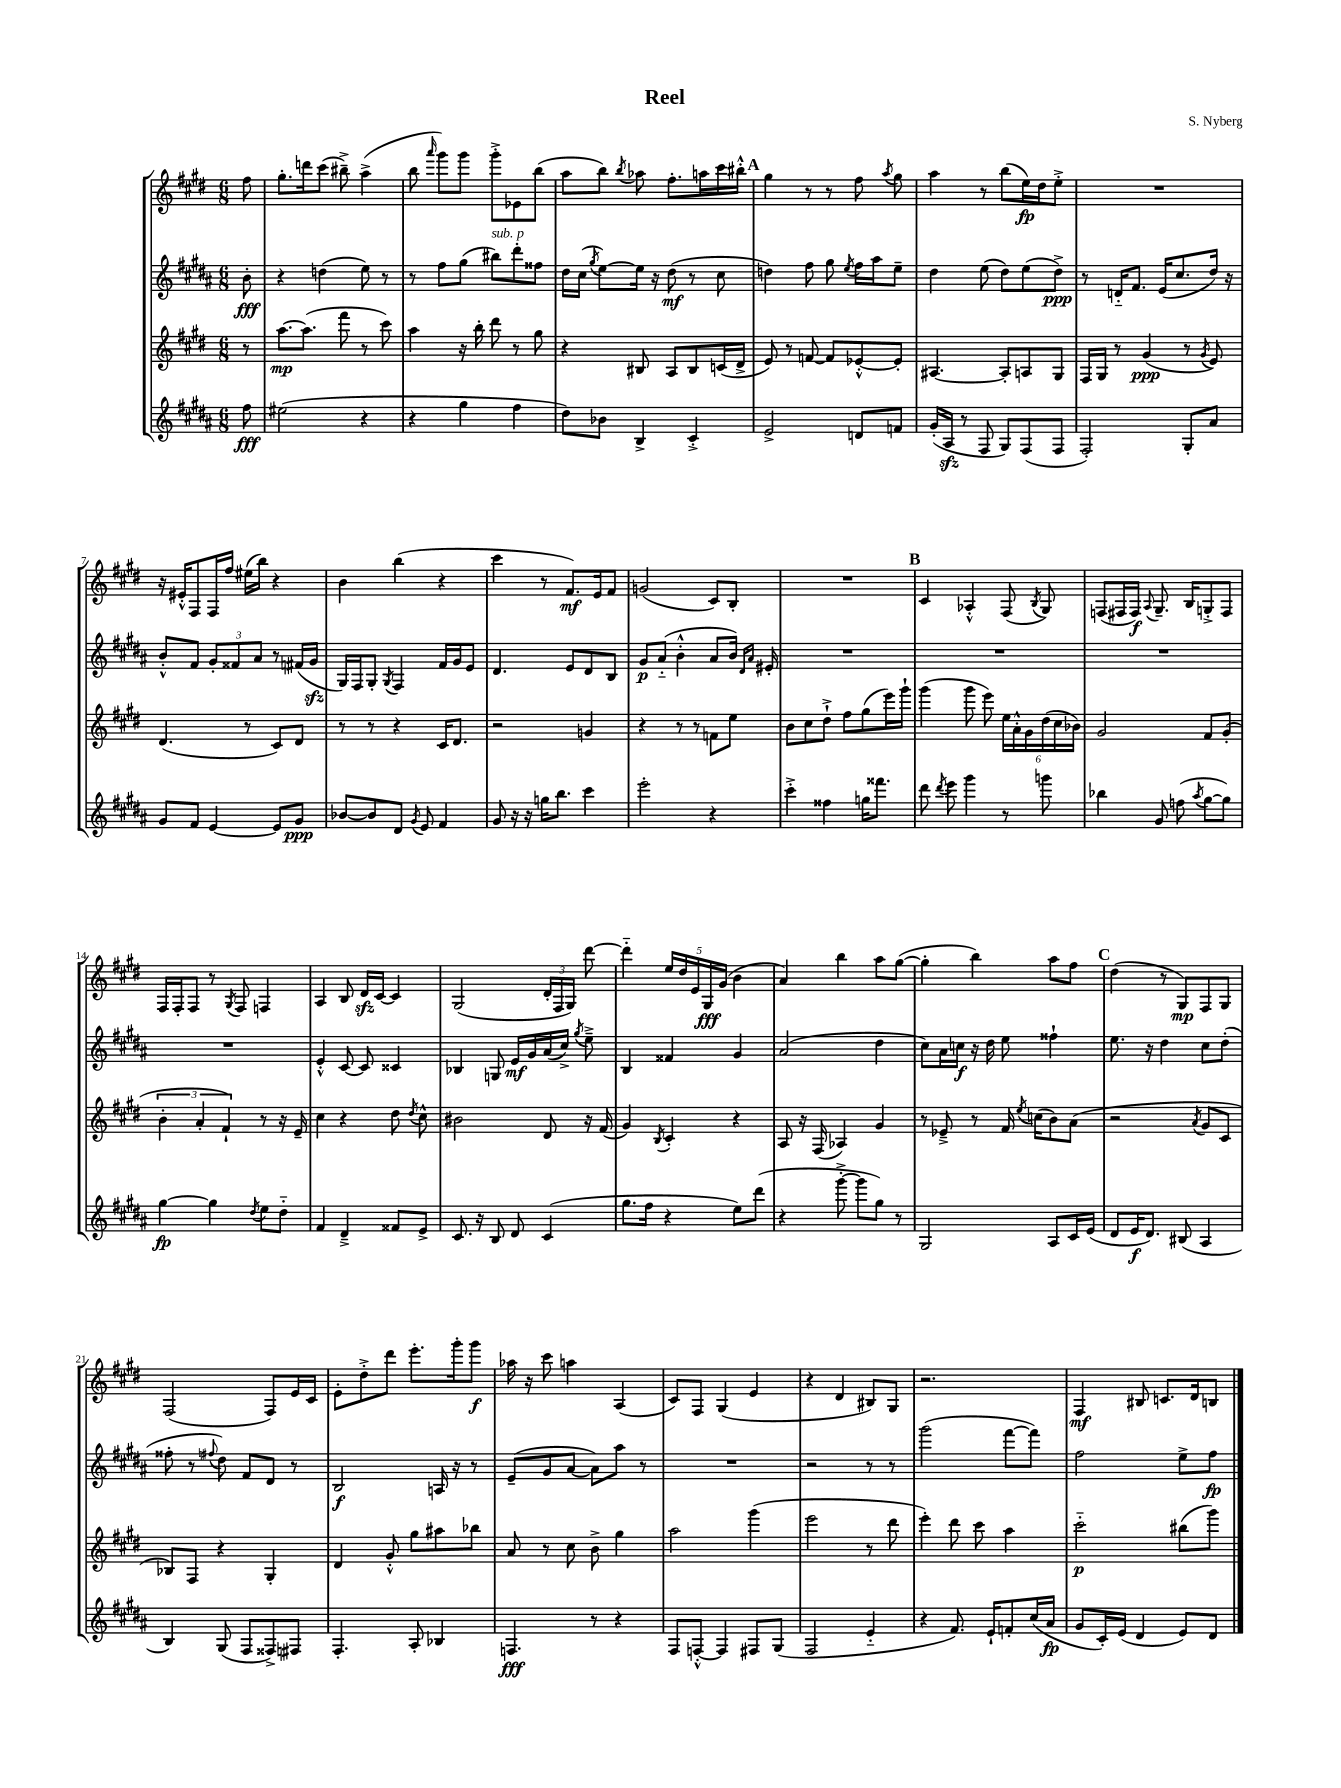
\header { title = "Reel" composer = "S. Nyberg" }
<<
\new StaffGroup <<
\new Staff = "s0" {
    \clef treble \key e \major \numericTimeSignature \time 6/8 \partial 8
    \autoBeamOff fis''8 |
    gis''8.[-. d'''16 cis'''8]( bis''8--->) a''4->( |
    b''8 \grace { a'''16 } gis'''8[) gis'''8] gis'''8[-.-> ees'8 b''8]( |
    a''8[ b''8]) \acciaccatura { b''8 } aes''8 fis''8.[-. a''16 cis'''16 bis''16]-.-^ |
    \mark \markup { \bold "A" } gis''4 r8 r8 fis''8 \acciaccatura { a''8 } gis''8 |
    a''4 r8 b''8[( e''16\fp) dis''16 e''8]-.-> |
    R2. |
    r16 eis'16[-.-^ fis8 fis16 fis''16] eis''16[( b''16]) r4 |
    b'4 b''4( r4 |
    cis'''4 r8 fis'8.[\mf) e'16 fis'8] |
    g'2( cis'8[) b8]-. |
    R2. |
    \mark \markup { \bold "B" } cis'4 aes4-.-^ fis8( \acciaccatura { b8 } gis8) |
    f8[( fis16 fis16]\f) \appoggiatura { a8 } gis8.-- b16[ g8-.-> fis8] |
    fis16[ fis16-. fis8] r8 \acciaccatura { gis8 } fis8 f4 |
    a4 b8 dis'16[\sfz cis'16]~ cis'4 |
    gis2( \tuplet 3/2 { dis'16[-. fis16 gis16]) } dis'''8~ |
    dis'''4-_ \tuplet 5/4 { e''16[ dis''16 e'16 gis16\fff gis'16]( } b'4 |
    a'4) b''4 a''8[ gis''8]~( |
    gis''4-. b''4) a''8[ fis''8] |
    \mark \markup { \bold "C" } dis''4( r8 gis8[\mp) fis8 gis8] |
    fis2( fis8[) e'16 cis'16] |
    e'8[-. dis''8-.-> dis'''8] e'''8.[-. gis'''16-. gis'''8]\f |
    aes''16 r16 cis'''8 a''4 a4( |
    cis'8[) fis8] gis4( e'4 |
    r4 dis'4 bis8[) gis8] |
    r2. |
    fis4\mf bis8 c'8.[ dis'16 b8] \bar "|." |
}
\new Staff = "s1" {
    \clef treble \key b \major \numericTimeSignature \time 6/8 \partial 8
    \autoBeamOff b'8-.\fff |
    r4 d''4( e''8) r8 |
    r8 fis''8[ gis''8]( bis''8[^\markup { \italic "sub. p" }) dis'''8-. fisis''8] |
    dis''16[ cis''16]( \acciaccatura { gis''8 } e''8[~) e''16] r16 dis''8\mf( r8 cis''8 |
    \mark \markup { \bold "A" } d''4) fis''8 gis''8 \acciaccatura { e''8 } fis''16[ ais''16 e''8]-- |
    dis''4 e''8( dis''8[) e''8( dis''8]->\ppp) |
    r8 d'16[-_ fis'8.] e'16[( cis''8. dis''16]) r16 |
    b'8[-.-^ fis'8] \tuplet 3/2 { gis'8[-. fisis'8 ais'8] } r8 fis'16[( gis'16]\sfz |
    gis16[) fis16 gis8]-. \acciaccatura { gis8 } fis4 fis'16[ gis'16 e'8] |
    dis'4. e'8[ dis'8 b8] |
    gis'8[\p ais'8]-_( b'4-.-^ ais'8[ b'16]) \grace { dis'16[ ais'16] } eis'16-. |
    R2. |
    \mark \markup { \bold "B" } R2. |
    R2. |
    R2. |
    e'4-.-^ cis'8~ cis'8 cisis'4 |
    bes4 g8 e'16[\mf gis'16 ais'16( cis''16]->) \acciaccatura { gis''8 } e''8---> |
    b4 fisis'4 gis'4 |
    ais'2( dis''4 |
    cis''8[) ais'16 c''16]\f r16 dis''16 e''8 fisis''4-! |
    \mark \markup { \bold "C" } e''8. r16 dis''4 cis''8[ dis''8]-.( |
    fisis''8-. r8 \appoggiatura { fis''8 } dis''8) fis'8[ dis'8] r8 |
    b2\f a16 r16 r8 |
    e'8[--( gis'8 ais'8]~ ais'8[) ais''8] r8 |
    R2. |
    r2 r8 r8 |
    gis'''2( fis'''8[~ fis'''8]) |
    fis''2 e''8[-> fis''8]\fp \bar "|." |
}
\new Staff = "s2" {
    \clef treble \key e \major \numericTimeSignature \time 6/8 \partial 8
    \autoBeamOff r8 |
    a''8.[~\mp a''8.]( fis'''8 r8 cis'''8) |
    a''4 r16 b''16-. dis'''8 r8 gis''8 |
    r4 bis8 a8[ bis8 c'16( dis'16]-> |
    \mark \markup { \bold "A" } e'8) r8 f'8~ f'8[ ees'8~-.-^ ees'8]-. |
    ais4.~ ais8[-. a8 gis8] |
    fis16[ gis16] r8 gis'4\ppp( r8 \acciaccatura { gis'8 } e'8) |
    dis'4.( r8 cis'8[) dis'8] |
    r8 r8 r4 cis'16[ dis'8.] |
    r2 g'4 |
    r4 r8 r8 f'8[ e''8] |
    b'8[ cis''8 dis''8]-!-> fis''8[ gis''8( e'''16) gis'''16]-! |
    \mark \markup { \bold "B" } gis'''4( gis'''8 e'''8) \tuplet 6/4 { e''16[ a'16-.-^ gis'16 dis''16( cis''16 bes'16]) } |
    gis'2 fis'8[ gis'8]-.( |
    \tuplet 3/2 { b'4-. a'4-. fis'4-!) } r8 r16 e'16-- |
    cis''4 r4 dis''8 \acciaccatura { dis''8 } cis''8-^ |
    bis'2 dis'8 r16 fis'16( |
    gis'4) \acciaccatura { b8 } cis'4-. r4 |
    a8 r16 fis16( aes4) gis'4 |
    r8 ees'8---> r8 fis'16 \acciaccatura { e''8 } c''16[( b'8) a'8]( |
    \mark \markup { \bold "C" } r2 \acciaccatura { a'8 } gis'8[ cis'8] |
    bes8[) fis8] r4 gis4-. |
    dis'4 gis'8-.-^ gis''8[ ais''8 bes''8] |
    a'8 r8 cis''8 b'8-> gis''4 |
    a''2 gis'''4( |
    e'''2 r8 dis'''8 |
    e'''4-.) dis'''8 cis'''8 a''4 |
    cis'''2-_\p bis''8[( gis'''8]) \bar "|." |
}
\new Staff = "s3" {
    \clef treble \key b \major \numericTimeSignature \time 6/8 \partial 8
    \autoBeamOff fis''8\fff |
    eis''2( r4 |
    r4 gis''4 fis''4 |
    dis''8[) bes'8] b4-> cis'4-.-> |
    \mark \markup { \bold "A" } e'2-> d'8[ f'8] |
    gis'16[-.( ais16]\sfz r8 fis8 gis8[) fis8( fis8] |
    fis2-.) gis8[-. ais'8] |
    gis'8[ fis'8] e'4~ e'8[ gis'8]\ppp |
    bes'8[~ bes'8 dis'8] \acciaccatura { gis'8 } e'8 fis'4 |
    gis'8 r16 r16 g''16[ b''8.] cis'''4 |
    e'''2-. r4 |
    cis'''4-.-> fisis''4 g''16[ fisis'''8.] |
    \mark \markup { \bold "B" } dis'''8 \acciaccatura { dis'''8 } e'''8 gis'''4 r8 g'''8 |
    bes''4 gis'8 f''8( \acciaccatura { ais''8 } gis''8[~ gis''8]) |
    gis''4~\fp gis''4 \acciaccatura { dis''8 } e''8[ dis''8]-_ |
    fis'4 dis'4---> fisis'8[ e'8]-> |
    cis'8. r16 b8 dis'8 cis'4( |
    gis''8.[ fis''16] r4 e''8[) dis'''8]( |
    r4 gis'''8~-.-> gis'''8[ gis''8]) r8 |
    gis2 ais8[ cis'16 e'16]( |
    \mark \markup { \bold "C" } dis'8[ e'16\f dis'8.]) bis8( ais4 |
    b4) gis8( fis8[ fisis8->) fis8] |
    fis4.-. ais8-. bes4 |
    f4.\fff r8 r4 |
    fis8[ f8]~-.-^ f4 fis8[ gis8]( |
    fis2 e'4-_ |
    r4 fis'8.) e'16[-! f'8-. cis''16( ais'16]\fp |
    gis'8[ cis'16-.) e'16]( dis'4 e'8[) dis'8] \bar "|." |
}
>>
>>
